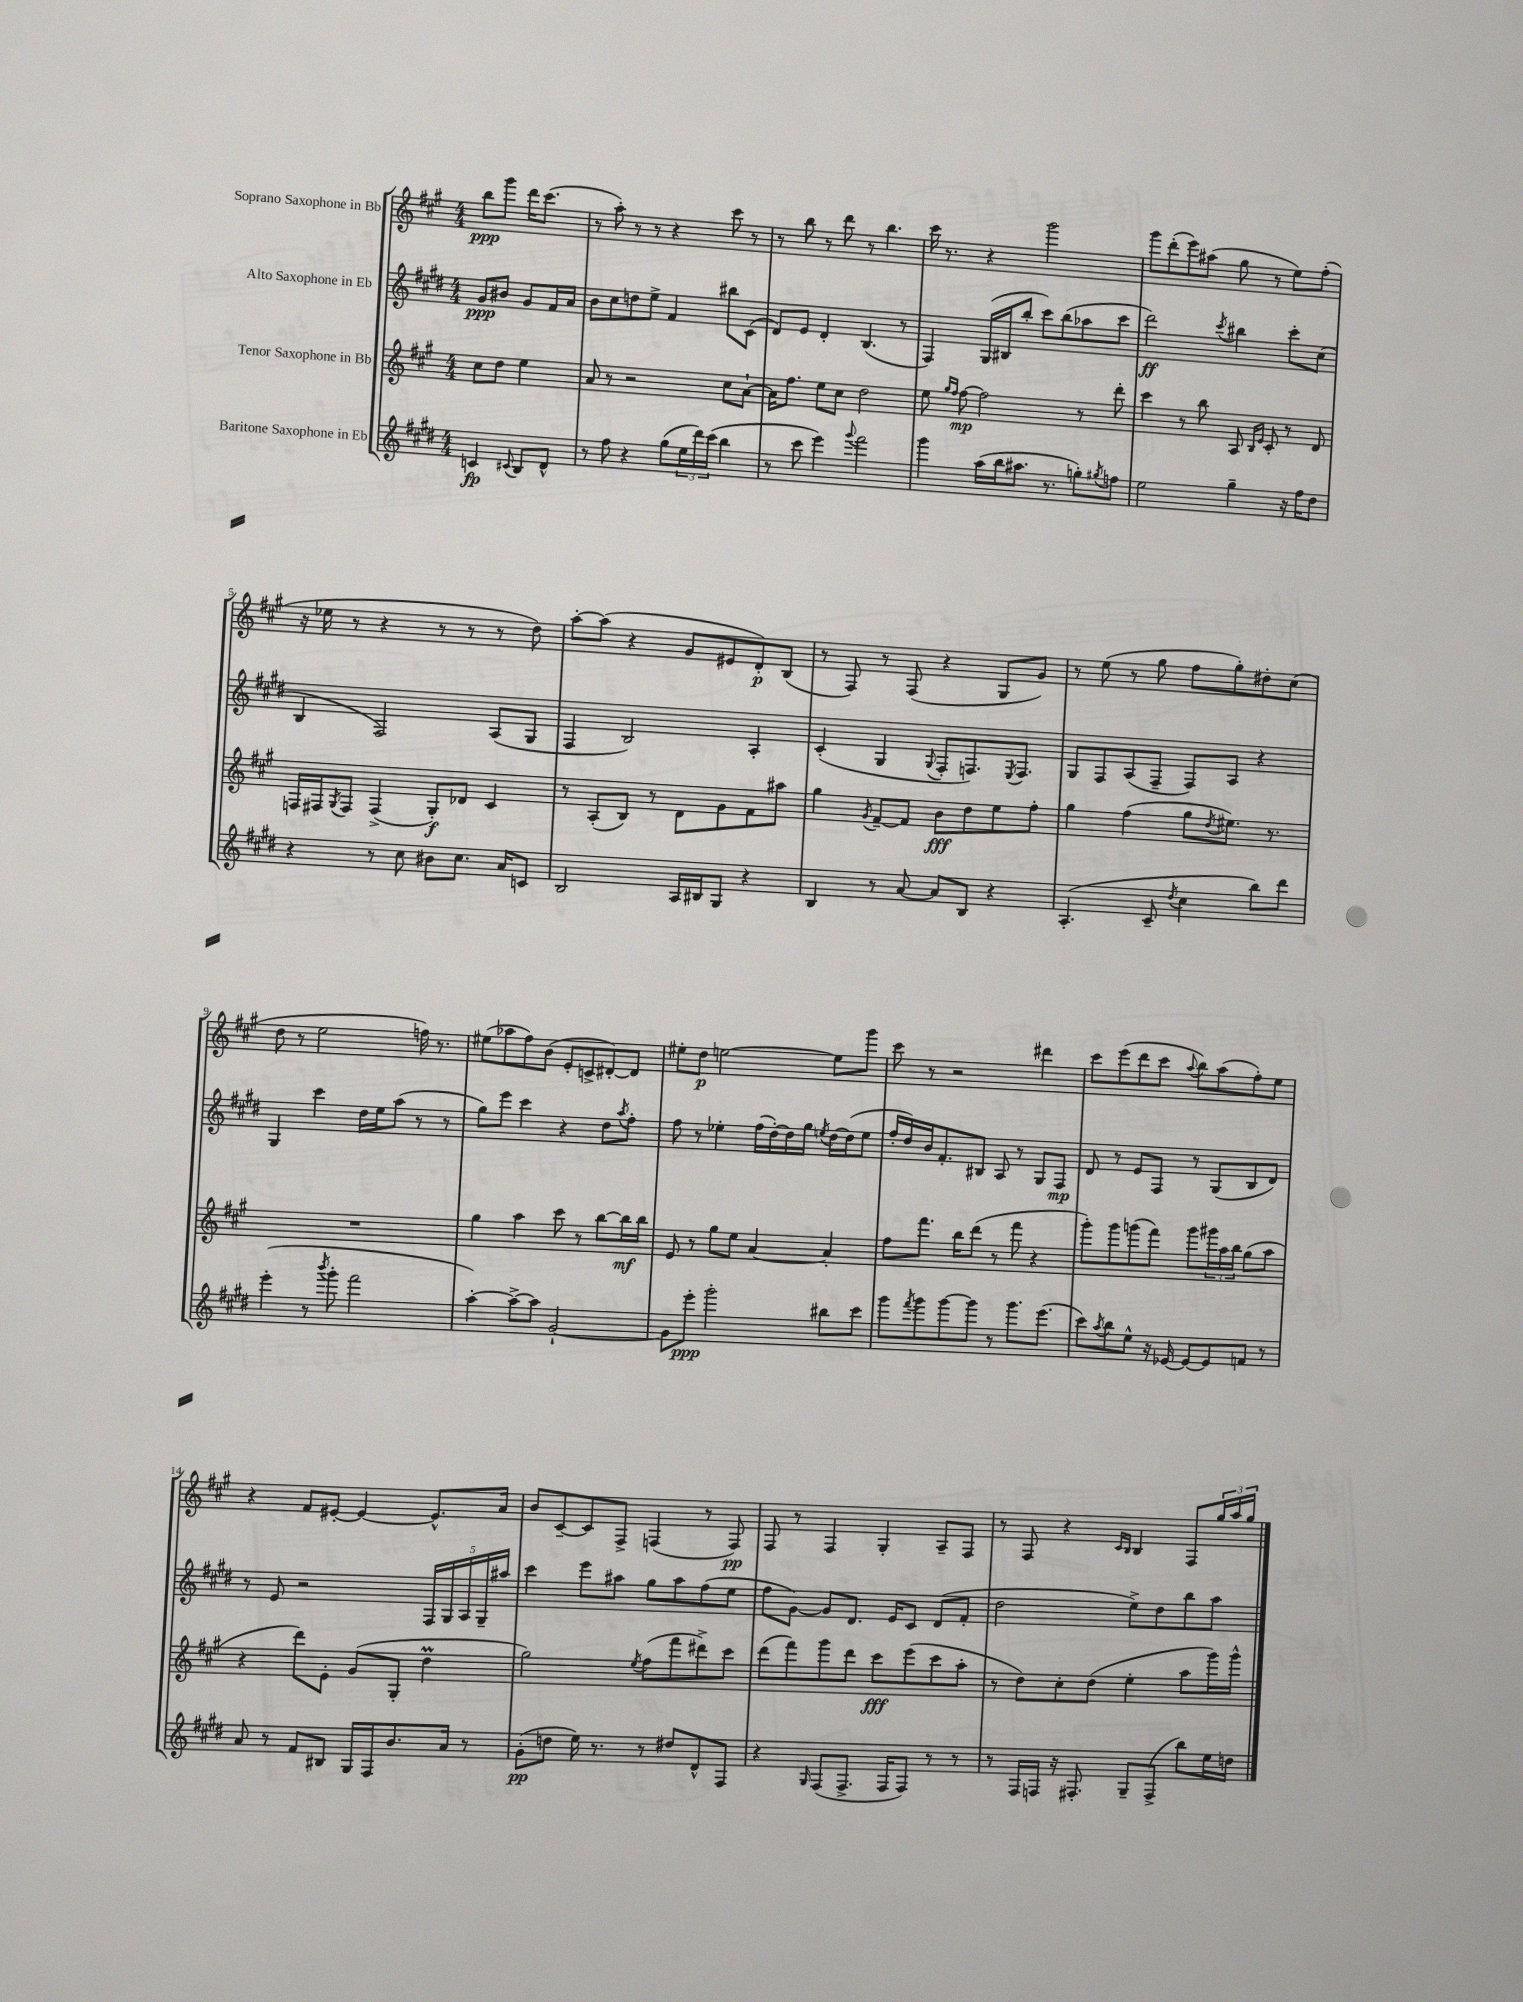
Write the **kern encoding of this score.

**kern	**kern	**kern	**kern
*staff4	*staff3	*staff2	*staff1
*clefG2	*clefG2	*clefG2	*clefG2
*k[f#c#g#d#]	*k[f#c#g#]	*k[f#c#g#d#]	*k[f#c#g#]
*M4/4	*M4/4	*M4/4	*M4/4
4c/	8cc#\L	8g#/L	8bb\L
.	8dd\J	8b#/J	8ggg#\J
8qqc#/	.	.	.
8B/L	4ee\	8g#/L	16ddd\LK
.	.	.	(8.ccc#\J
8d#^^/J	.	16f#/L	.
.	.	16a/JJ	.
=	=	=	=
8r	8a/	8b\L	8r
8ff#\	8r	8cc#\	8aa'\)
4r	2r	8dd\	8r
.	.	8ee^\J	8r
(8gg#\L	.	4f#/	4r
24ee\L	.	.	.
24ddd#\)	.	.	.
(24ccc#\JJ	.	.	.
4bb\	8cc#\L	8bb#\L	8ccc#\
.	[8a`\J	(8c#\J	8r
=	=	=	=
8r	16a\]LK	8d#/L)	8r
.	8.ff#\J	.	.
8ccc#\	.	8e/J	8bb\
4eee\)	8ee\L	4d#'/	8r
.	8cc#\J	.	8ddd\
8qqggg#/	.	.	.
2fff#\	2dd\	(4.B/	8r
.	.	.	4.bb\
.	.	8r	.
=	=	=	=
4ggg#\	8ee\	4F#/)	16ccc#\
.	.	.	8.r
.	16qqgg#/LL	.	.
.	16qqff#/JJ	.	.
.	[8ff#\	.	.
(16aa\LL	2ff#\]	(16G#/LL	4r
16bb\J	.	16B#/J	.
8.aa#\J	.	8bb'/J	.
.	.	8ccc#\L)	2ggg#\
8.r	.	.	.
.	.	(8bb\	.
8gg'\L)	8r	8aa-\	.
8qgg#/	.	.	.
8ff\J	8ddd'\	8ccc#\J	.
=	=	=	=
2ee\	4ccc#\	2ddd#\)	8ggg#\L
.	.	.	(8ddd'\
.	8r	.	8eee\)
.	8bb\	.	(8aa#\J
.	.	8qccc#/	.
4gg#~\	8A/	4bb#\	8gg#\
.	16qqB/LL	.	.
.	16qqe/JJ	.	.
.	8c#'/	.	8r
16r	8r	8ccc#'\L	8ee\L)
16ff#\LK	.	.	.
8dd#\J	8d/	(8cc#\J	(8ff#'\J
=	=	=	=
4r	16F/LL	4B/	16r
.	16F#/J	.	16ee-\
.	8qG#/	.	.
.	8F#/J	.	8r
8r	(4F#^/	2F#/)	4r
8cc#\	.	.	.
8b#\L	8G#'/L)	.	8r
8.cc#\J	8d-/J	.	8r
.	4c#/	(8A/L	8r
16a/LK	.	.	.
8c/J	.	8G#/J	8dd\)
=	=	=	=
2B/	8r	4F#/	[8aa'\L
.	(8A'/L	.	(8aa\]J
.	8B/J)	2B/)	4r
.	8r	.	.
16A/LL	8d\L	.	8g#/L
16B#/J	.	.	.
8G#/J	8g#\	.	8e#/
4r	8f#\	4A'/	8d'/)
.	8aa#\J	.	(8B/J
=	=	=	=
4B/	4gg#\	(4c#'/	8r
.	.	.	8F#/)
.	8qg#/	.	.
8r	[8f#~/L	4G#/	8r
[8a/	8f#/]J	.	(8F#/
.	.	8qqG#/	.
8a/]L	8b\L	8F#'/L	4r
8B/J	8dd\	8.F/)	.
4r	8ee\	.	8G#/L
.	.	8qE/	.
.	.	8.F/J	.
.	8ff#'\J	.	8g#/J)
=	=	=	=
(4.A'/	4gg#\	8G#/L	8r
.	.	8F#/	(8ee\
.	(4ff#\	(8A/	8r
8c#~/	.	8F#~/J	8gg#\
8qdd#/	.	.	.
4cc#\	8gg#\L	8F#/L)	8ff#\L
.	8qdd/	.	.
.	8.ee#\J)	8A/J	8gg#'\)
8bb\L)	.	4r	8dd#'\
.	8.r	.	.
8ddd#\J	.	.	(8cc#\J
=	=	=	=
(4eee'\	1r	4G#/	8dd\
.	.	.	8r
8r	.	4ccc#\	2ee\
8qbbb/	.	.	.
8ggg#'\	.	.	.
2fff#\	.	16dd#\LL	.
.	.	16ee\J	.
.	.	(8aa\J	.
.	.	8r	16ff\)
.	.	.	8.r
.	.	8r	.
=	=	=	=
[4aa'\)	4gg#\	8gg#\L)	(8ee#\L
.	.	8eee\J	8aa-\
8aa^\_L	4aa\	4ccc#\	8ff#\)
8aa\]J	.	.	(8b\J
[2g#`/	8ccc#\	4r	8e'/L
.	8r	.	8c^/
.	[8bb\L	8dd#\L	[8d#'/)
.	.	8qaa/	.
.	16bb\]L	8ff#'\J	8d#/]J
.	16bb\JJ	.	.
=	=	=	=
8g#\]L	8e/	8ff#\	8ee#'\L
8eee'\J	8r	8r	8dd\J
2ggg#'\	8gg#\L	4ee-'\	[2ee\
.	8ee\J	.	.
.	[4a/	(16ff#\LL	.
.	.	[16dd#'\)	.
.	.	16dd#\]	.
.	.	16gg#\JJ	.
.	.	8qee/	.
8bb#\L	4a'/]	[16dd#\LL	8ee\]L
.	.	(16dd#\]J	.
8ccc#\J	.	8ee\J	8ggg#\J
=	=	=	=
8ggg#\L	8ff#\L	16ff#'/LL	8ccc#\
.	.	16dd#/)	.
8qfff#/	.	.	.
8ggg#\	8.fff#\J	16b/J	8r
.	.	8.f#'/	.
[8ggg#\	.	.	2r
.	16bb\LK	.	.
8ggg#\]J	(8ddd\J	8B#/J	.
8r	8r	8A/	.
8.ggg#\L	8fff#\	8r	.
.	4r	8G#/L	4ddd#\
(8.eee\J	.	.	.
.	.	8F#/J	.
=	=	=	=
8ccc#\L)	8ggg#'\L)	8d#/	8ccc#\L
8qaa/	.	.	.
8bb\	8ggg#\	8r	(8eee\
8ee^^\J	(8ggg\	8e/L	8ddd\
16r	8fff#\J)	8F#/J	8ccc#\J
[16e-/	.	.	.
.	.	.	8qqaa/
8e-/_L	8ggg\L	8r	8bb\L)
8e-/]	24ggg#\L	(8G#/L	(8aa\
.	24aa\	.	.
.	24bb\JJ	.	.
8f/J	(8gg#\L	8B/	8ff#'\)
8r	8aa\J	8d#/J)	8ee\J
=	=	=	=
8a/	4r	8r	4r
8r	.	8e/	.
8f#/L	8ddd\L)	2r	8f#/L
8B#/J	8e'\J	.	[8e#'/J
16G#/LL	(8g#/L	.	4e#/_
16F#/J	.	.	.
8.b/	8G#'/J	.	.
.	4dd\	20F#/LL	8.e#^^/]L
.	.	20G#/	.
16a/Jk	.	.	.
.	.	20A/	.
8r	.	.	.
.	.	20G#~/	.
.	.	.	16a/Jk
.	.	20aa#/JJ	.
=	=	=	=
(8g#'\L	2gg#\)	4ccc#\	8b/L
8dd\J	.	.	[8c#~/
16ee\)	.	8eee\L	8c#/]
8.r	.	.	.
.	.	8aa#\J	8F#^/J
.	8qee/	.	.
8r	(8ff#\L	8gg#\L	(4F/
8dd#/L	8fff#\	8aa#\	.
8d#^^/	8ddd#^\)	(8ff#\	8r
8F#/J	8ccc#\J	8ee\J	8F/)
=	=	=	=
4r	(8ddd\L	8ff#\L	8F#/
.	8fff#\)	[8g#\J)	8r
16qqG#/	.	.	.
(8F#/L	8ggg#\	8g#/]L	4F#/
8.F#^/J	8ddd\J	8.d#/J	.
.	8ccc#\L	.	4G#'/
16F#/LK	.	16e/LK	.
8F#/J)	(8eee\	8c#/J	.
8r	8ccc#\	(8d#/L	8A~/L
8r	8aa'\J	8f#'/J	8F#/J
=	=	=	=
8r	8r	2dd#\	8r
16F#/LL	8dd\L)	.	8F#/
16F/JJ	.	.	.
16r	8cc#'\	.	4r
8.F#'/	.	.	.
.	(8dd\J	.	.
.	.	.	16qqc#/LL
.	.	.	16qqB/JJ
8G#~/L	4ee'\	8ee^\L)	4B/
(8F#^/J	.	8dd#\	.
8bb\L)	8aa\L	8bb\	8F#/L
16ee\L	16ggg#\L)	8aa\J	24gg#/L
.	.	.	24aa/
16dd\JJ	16ggg#^^\JJ	.	.
.	.	.	24gg#/JJ
==	==	==	==
*-	*-	*-	*-
